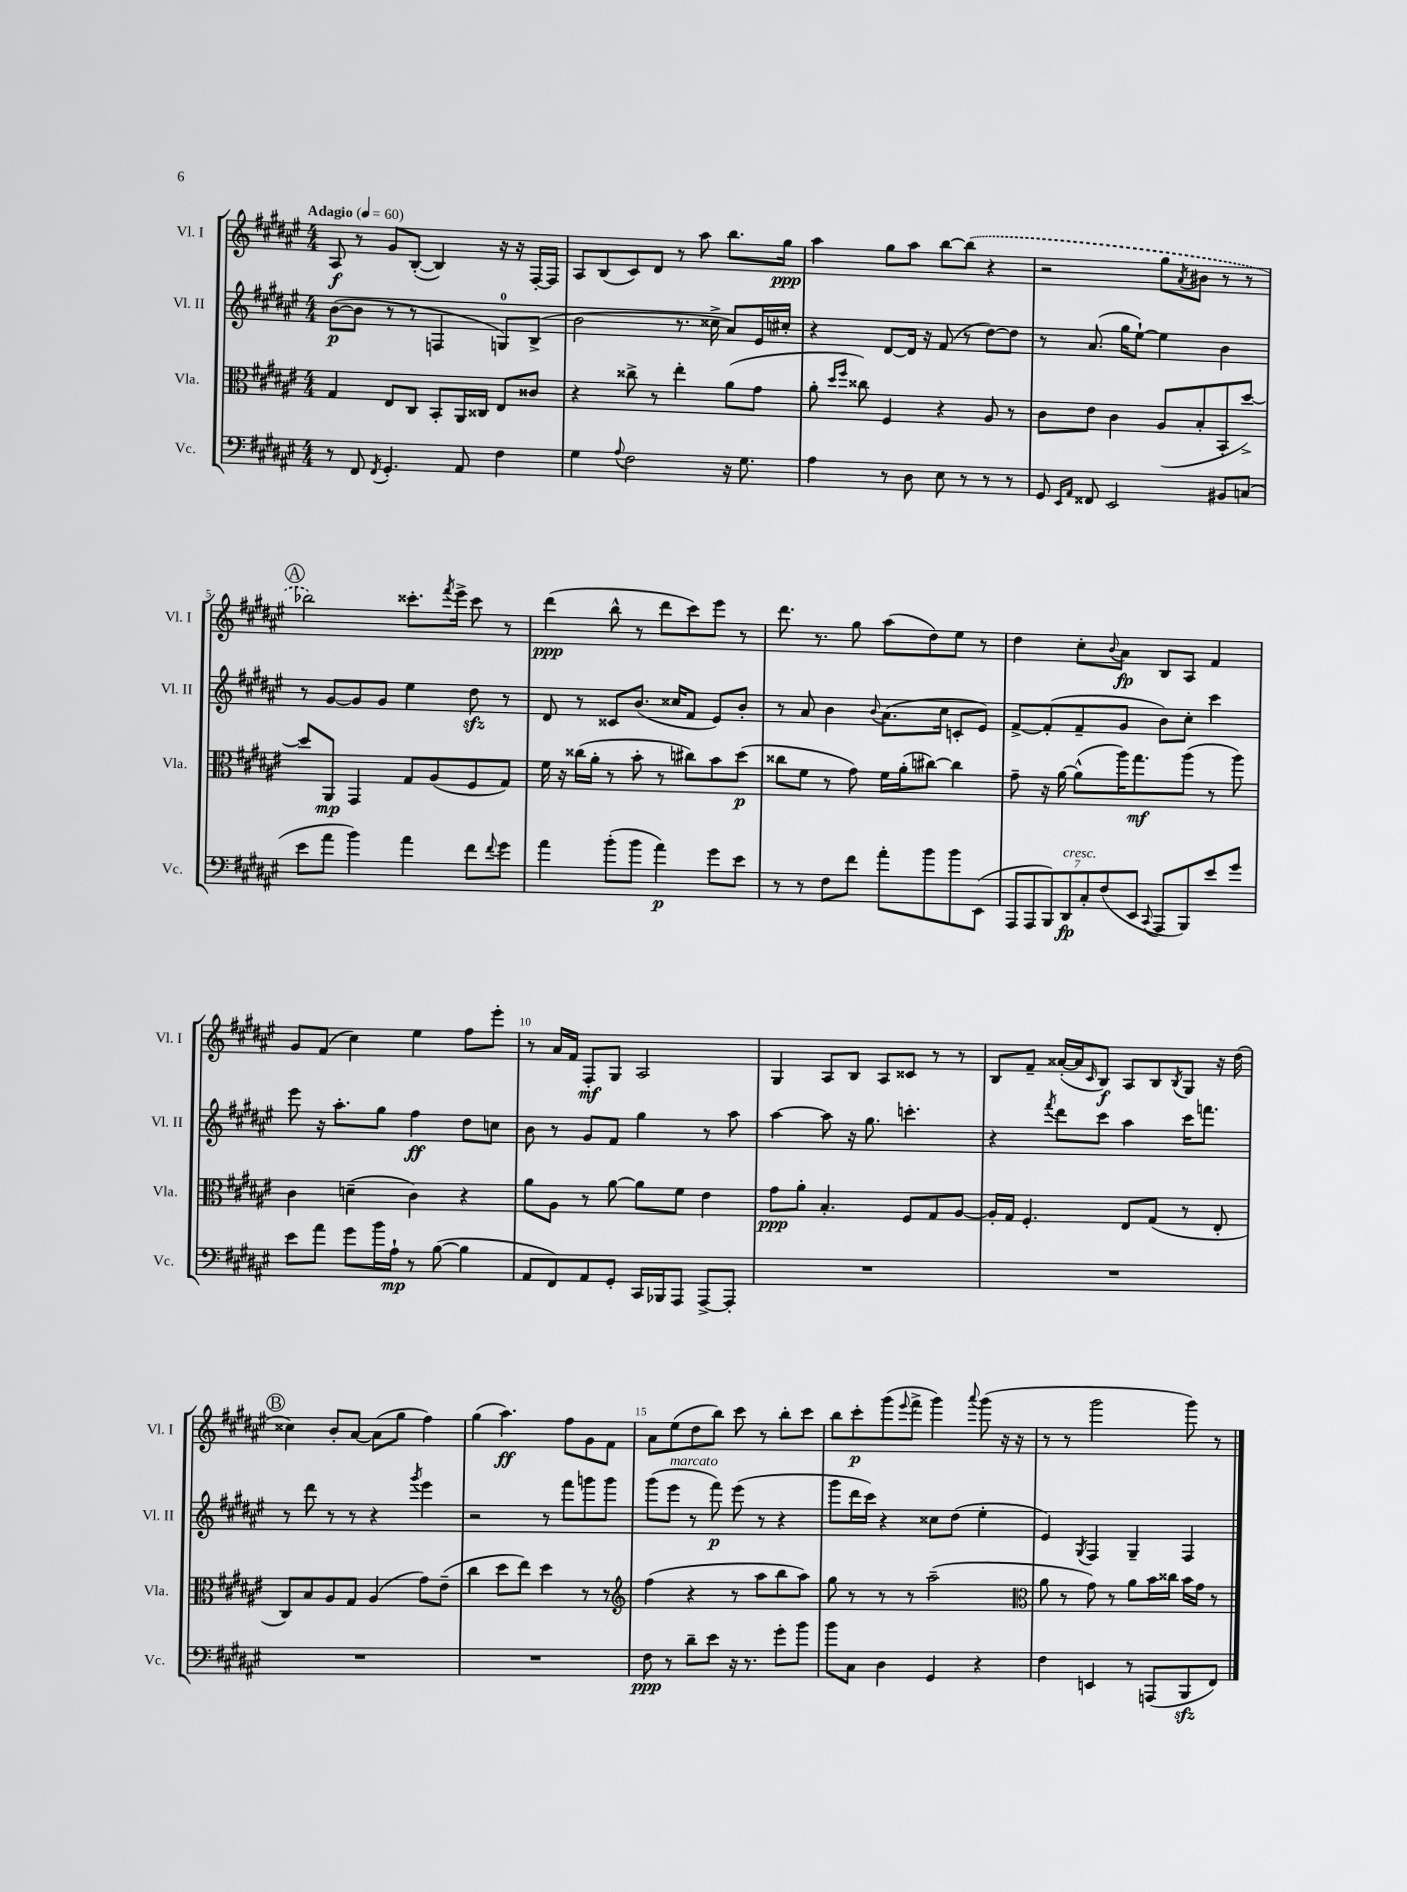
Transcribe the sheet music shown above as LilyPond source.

<<
\new StaffGroup <<
\new Staff = "s0" \with { instrumentName = "Vl. I" shortInstrumentName = "Vl. I" } {
    \clef treble \key fis \major \numericTimeSignature \time 4/4 \tempo "Adagio" 4 = 60
    ais8\f r8 gis'8 b8~-.( b4) r16 r16 fis16~-. fis16 |
    ais8 b8( cis'8) dis'8 r8 ais''8 b''8. gis''16\ppp |
    ais''4 gis''8 ais''8 b''8~ \once \slurDashed b''8( r4 |
    r2 gis''8 \acciaccatura { ais'8 } bis'8 r8 r8 |
    \mark \markup { \circle "A" } bes''2) cisis'''8.-. \acciaccatura { fis'''8 } eis'''16-> cisis'''8 r8 |
    dis'''4\ppp( b''8-^ r8 dis'''8 cis'''8) eis'''8 r8 |
    dis'''8. r8. gis''8 ais''8( dis''8) eis''8 r8 |
    dis''4 cis''8-. \appoggiatura { b'8 } ais'8\fp b8 ais8 fis'4 |
    gis'8 fis'8( cis''4) eis''4 fis''8 eis'''8-. |
    r8 ais'16 fis'16 fis8-.\mf gis8 ais2 |
    gis4 ais8 b8 ais8 cisis'8 r8 r8 |
    b8 fis'8-- aisis'16~-.( aisis'16 \grace { cis'16 } b8\f) ais8 b8 \acciaccatura { b8 } gis8 r16 dis''16( |
    \mark \markup { \circle "B" } cisis''4) b'8-. ais'8~ ais'8( gis''8 fis''4) |
    gis''4( ais''4.\ff) fis''8 gis'8 fis'8 |
    ais'8 eis''8( dis''8 b''8) cis'''8 r8 b''8-. cis'''8 |
    b''8 cis'''8-.\p gis'''8( \appoggiatura { eis'''8 } fis'''8-> gis'''4) \appoggiatura { ais'''8 } gis'''8( r16 r16 |
    r8 r8 gis'''2 gis'''8) r8 \bar "|." |
}
\new Staff = "s1" \with { instrumentName = "Vl. II" shortInstrumentName = "Vl. II" } {
    \clef treble \key fis \major \numericTimeSignature \time 4/4
    b'8~\p( b'8 r8 r8 f4 g8-0) b8->( |
    b'2 r8. cisis''16-> ais'8) eis'16 cis''16-. |
    r4 dis'8~ dis'16 r16 fis'8( r8 dis''8~) dis''8 |
    r8 ais'8.( gis''16 eis''8~-!) eis''4 b'4 |
    \mark \markup { \circle "A" } r8 gis'8~ gis'8 gis'8 eis''4 dis''8\sfz r8 |
    dis'8 r8 cisis'8 b'8.( cisis''16 fis'8 eis'8) b'8-. |
    r8 ais'8 b'4 \appoggiatura { b'8 } ais'8.( cis''16 c'8-. eis'8) |
    fis'8~-> fis'8-.( fis'8-- gis'8 b'8) cis''8-. cis'''4 |
    eis'''8 r16 ais''8.-. gis''8 fis''4\ff dis''8 c''8 |
    b'8 r8 gis'8 fis'8 gis''4 r8 ais''8 |
    ais''4~ ais''8 r16 gis''8. c'''4.-. |
    r4 \acciaccatura { fis'''8 } dis'''8 cis'''8 ais''4 cis'''16 f'''8. |
    \mark \markup { \circle "B" } r8 dis'''8 r8 r8 r4 \acciaccatura { gis'''8 } eis'''4 |
    r2 r8 fis'''8 g'''8 g'''8 |
    gis'''8( eis'''8^\markup { \italic "marcato" } r8 fis'''8\p) eis'''8( r8 r4 |
    gis'''8 dis'''16 cis'''16) r4 cisis''8 dis''8( eis''4-. |
    eis'4) \acciaccatura { gis8 } fis4 gis4-- fis4 \bar "|." |
}
\new Staff = "s2" \with { instrumentName = "Vla." shortInstrumentName = "Vla." } {
    \clef alto \key fis \major \numericTimeSignature \time 4/4
    gis4 eis8 cis8 b,8-. ais,16 cisis16 eis8 cisis'8 |
    r4 cisis''8-> r8 eis''4-. ais'8( gis'8 |
    ais'8-. \grace { dis''16 fis''16 } cisis''8) fis4 r4 ais8 r8 |
    cis'8 eis'8 cis'4 ais8( b8-. b,8-. dis''8~->) |
    \mark \markup { \circle "A" } dis''8 ais,8\mp gis,4 gis8 ais8( fis8 gis8) |
    fis'16 r16 cisis''16( ais'16-. r8 b'8-. r8 cis''8) b'8 dis''8\p( |
    cisis''8 fis'8 r8 gis'8) fis'16 ais'16-.( cis''8~) cis''4 |
    gis'8-- r16 ais'16~ ais'8-^( ais''16) gis''8.\mf ais''8( r8 ais''8) |
    cis'4 d'4--( cis'4) r4 |
    ais'8 ais8 r8 ais'8~ ais'8 fis'8 eis'4 |
    gis'8\ppp ais'8-. b4.-. fis8 gis8 ais8~ |
    ais16-. gis16 fis4.-. eis8 gis8( r8 eis8-. |
    \mark \markup { \circle "B" } cis8) b8 ais8 gis8 ais4( gis'8) eis'8--( |
    cis''4 dis''8 eis''8) dis''4 r8 r8 |
    \clef treble fis''4( r4 r8 ais''8 b''8 ais''8) |
    gis''8 r8 r8 r8 ais''2--( |
    \clef alto ais'8 r8 gis'8) r8 ais'8 b'16 cisis''16 b'16 gis'16 r8 \bar "|." |
}
\new Staff = "s3" \with { instrumentName = "Vc." shortInstrumentName = "Vc." } {
    \clef bass \key fis \major \numericTimeSignature \time 4/4
    r8 fis,8 \acciaccatura { fis,8 } gis,4.-. ais,8 fis4 |
    gis4 \appoggiatura { ais8 } fis2 r16 gis8. |
    ais4 r8 dis8 eis8 r8 r8 r8 |
    gis,8 \grace { eis,16 ais,16 } fisis,8 eis,2 bis,8 c8( |
    \mark \markup { \circle "A" } eis'8 ais'8 b'4) ais'4 fis'8 \appoggiatura { fis'8 } gis'8 |
    ais'4 b'8-.( b'8 ais'4\p) gis'8 eis'8 |
    r8 r8 fis8 fis'8 ais'8-. b'8 b'8 eis,8( |
    \tuplet 7/4 { ais,,8 ais,,8 b,,8) dis,8\fp^\markup { \italic "cresc." } cis8-. fis8( eis,8 } \appoggiatura { cis,8 } ais,,8 b,,8) eis'8 gis'8 |
    eis'8 ais'8 gis'8 b'16 ais16-!\mp r8 b8~( b4 |
    ais,8 fis,8) ais,8 gis,8-. cis,16 bes,,16 ais,,8 ais,,8~-> ais,,8-. |
    R1 |
    R1 |
    \mark \markup { \circle "B" } R1 |
    R1 |
    fis8\ppp r8 dis'8-- eis'8 r16 r8. gis'8-. b'8 |
    b'8 cis8 dis4 gis,4 r4 |
    fis4 e,4 r8 a,,8( b,,8\sfz fis,8) \bar "|." |
}
>>
>>
\layout { \context { \Score \override BarNumber.break-visibility = ##(#f #t #t) barNumberVisibility = #(every-nth-bar-number-visible 5) } }
